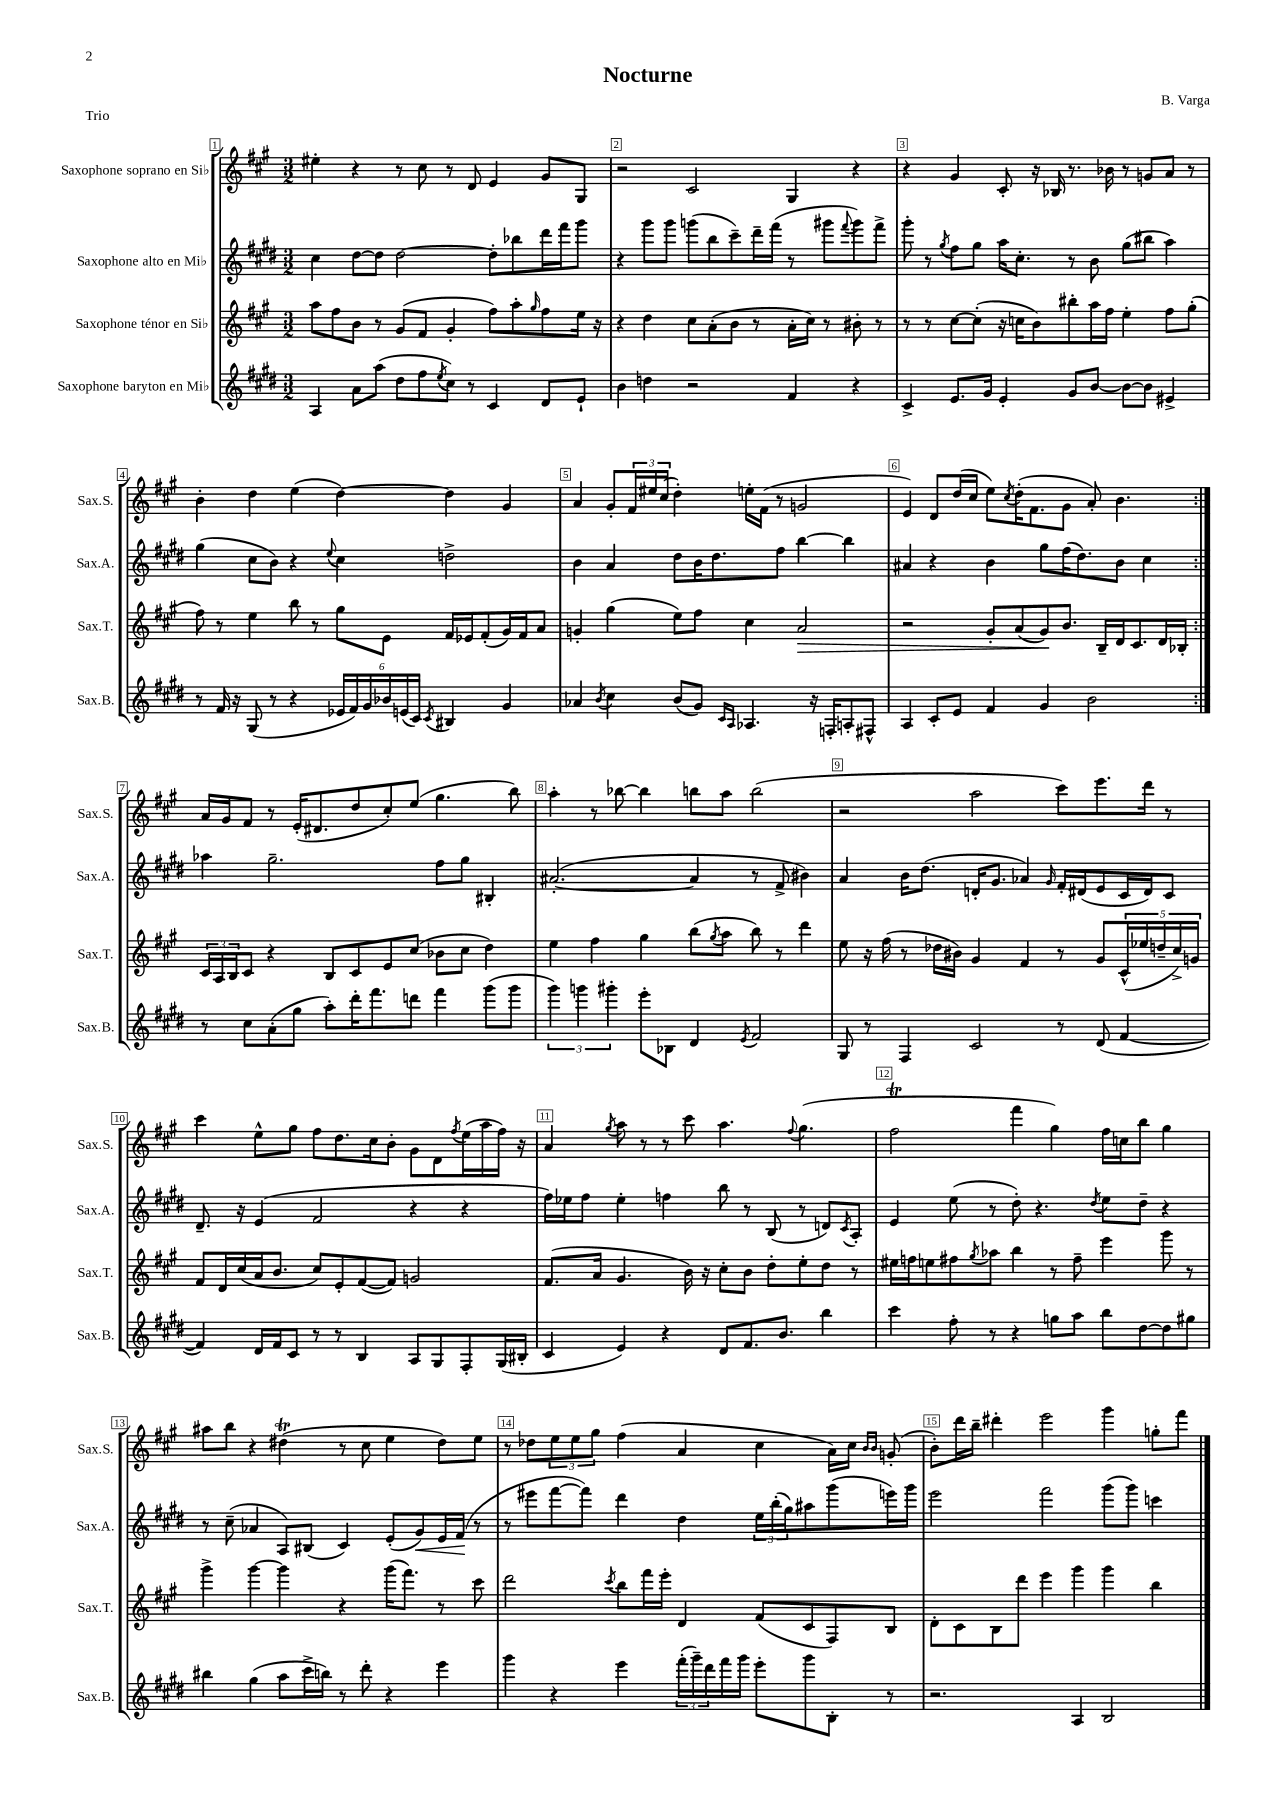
\header { title = "Nocturne" composer = "B. Varga" piece = "Trio" }
<<
\new StaffGroup <<
\new Staff = "s0" \with { instrumentName = "Saxophone soprano en Sib" shortInstrumentName = "Sax.S." } {
    \clef treble \key a \major \numericTimeSignature \time 3/2
    \repeat volta 2 { eis''4-. r4 r8 cis''8 r8 d'8 e'4 gis'8 gis8 |
    r2 cis'2 gis4 r4 |
    r4 gis'4 cis'8-. r16 bes16 r8. bes'16 r8 g'8 a'8 r8 |
    b'4-. d''4 e''4( d''4~) d''4 gis'4 |
    a'4 gis'8-. \tuplet 3/2 { fis'16 eis''16 cis''16( } d''4-.) e''16-. fis'16( r8 g'2 |
    e'4) d'8 d''16( cis''16 e''8) \acciaccatura { cis''8 } d''16-.( fis'8. gis'8 a'8-.) b'4. | }
    a'16 gis'16 fis'8 r8 e'16-.( dis'8. d''8 cis''8-.) e''8( gis''4. b''8) |
    a''4-. r8 bes''8~ bes''4 b''8 a''8 b''2( |
    r2 a''2 cis'''8) e'''8. d'''16 r8 |
    cis'''4 e''8-^ gis''8 fis''8 d''8. cis''16 b'8-. gis'8 d'8 \acciaccatura { fis''8 } e''16( a''16 fis''16) r16 |
    a'4 \acciaccatura { gis''8 } a''8 r8 r8 cis'''8 a''4. \appoggiatura { fis''8 } gis''4.( |
    fis''2\trill fis'''4 gis''4) fis''16 c''16 b''8 gis''4 |
    ais''8 b''8 r4 dis''4\trill( r8 cis''8 e''4 dis''8) e''8 |
    r8 des''8 \tuplet 3/2 { e''8 e''8 gis''8 } fis''4( a'4 cis''4 a'16) cis''16 \grace { b'16 b'16 } g'8-.( |
    b'8-.) d'''16 b''16-- dis'''4-. e'''2 gis'''4 g''8-. fis'''8 \bar "|." |
}
\new Staff = "s1" \with { instrumentName = "Saxophone alto en Mib" shortInstrumentName = "Sax.A." } {
    \clef treble \key e \major \numericTimeSignature \time 3/2
    \repeat volta 2 { cis''4 dis''8~ dis''8 dis''2~ dis''8-. bes''8 dis'''16 fis'''16 gis'''8 |
    r4 gis'''8 gis'''8 g'''8( b''8 cis'''8--) dis'''16-- fis'''16( r8 gis'''8 \appoggiatura { fis'''8 } gis'''8) fis'''8-> |
    gis'''8-. r8 \acciaccatura { gis''8 } fis''8 gis''8 a''16 cis''8.-. r8 b'8 gis''8( bis''8 a''4) |
    gis''4( cis''8 b'8) r4 \appoggiatura { e''8 } cis''4 d''2-> |
    b'4 a'4 dis''8 b'16 dis''8. fis''8 b''4~ b''4 |
    ais'4 r4 b'4 gis''8 fis''16( dis''8.) b'8 cis''4 | }
    aes''4 gis''2.-- fis''8 gis''8 bis4-. |
    ais'2.~-.( ais'4 r8 fis'8-> bis'4) |
    a'4 b'16 dis''8.( d'16-. gis'8. aes'4) \grace { gis'16 } fis'16-. dis'16( e'8 cis'16 dis'16) cis'8 |
    dis'8.-- r16 e'4( fis'2 r4 r4 |
    fis''16) ees''16 fis''8 ees''4-. f''4 b''8 r8 b8( r8 d'8) \acciaccatura { cis'8 } a8-. |
    e'4 e''8( r8 dis''8-.) r4. \acciaccatura { dis''8 } e''8 dis''8-- r4 |
    r8 cis''8--( aes'4 a8) bis8( cis'4) e'8-.( gis'8\<) e'16 fis'16\!( r8 |
    r8 eis'''8 fis'''8~ fis'''8) dis'''4 dis''4 \tuplet 3/2 { e''16 b''16-.( gis''16) } ais''8 gis'''8( e'''16) gis'''16 |
    e'''2 fis'''2 gis'''8( gis'''8) c'''4 \bar "|." |
}
\new Staff = "s2" \with { instrumentName = "Saxophone ténor en Sib" shortInstrumentName = "Sax.T." } {
    \clef treble \key a \major \numericTimeSignature \time 3/2
    \repeat volta 2 { a''8 fis''8 b'8 r8 gis'8( fis'8 gis'4-. fis''8) a''8-. \grace { gis''16 } fis''8 e''16 r16 |
    r4 d''4 cis''8 a'8-.( b'8 r8 a'16-. cis''16) r8 bis'8-. r8 |
    r8 r8 cis''8~ cis''8-.( r16 c''16 b'8) bis''8-. a''16 fis''16 e''4-. fis''8 gis''8-.( |
    fis''8) r8 e''4 b''8 r8 gis''8 e'8 fis'16 ees'16 fis'8-.( gis'16) fis'16 a'8 |
    g'4-. gis''4( e''8) fis''8 cis''4 a'2\> |
    r2 gis'8-. a'8( gis'8\!) b'8. b16-- d'16 cis'8. d'16 bes16-. | }
    \tuplet 3/2 { cis'16 a16 b16 } cis'8 r4 b8 cis'8 e'8 cis''8( bes'8 cis''8 d''4) |
    e''4 fis''4 gis''4 b''8( \acciaccatura { gis''8 } a''8 b''8) r8 d'''4 |
    e''8 r16 fis''16( r8 des''16 bis'16) gis'4 fis'4 r8 gis'8 \tuplet 5/4 { cis'16-^( ees''16 d''16-- cis''16->) g'16 } |
    fis'8 d'16 cis''16( a'16 b'8. cis''8) e'8-. fis'8~( fis'8) g'2 |
    fis'8.( a'16 gis'4. b'16) r16 cis''8-. b'8 d''8-. e''8-. d''8 r8 |
    eis''16 f''16 e''8 fis''8 \acciaccatura { gis''8 } aes''8 b''4 r8 fis''8-- e'''4 gis'''8 r8 |
    gis'''4-> gis'''4~ gis'''4 r4 gis'''16( fis'''8.) r8 cis'''8 |
    d'''2 \acciaccatura { cis'''8 } b''8 fis'''16 e'''16-. d'4 fis'8( cis'8 fis8) b8 |
    d'8-. cis'8 b8 d'''8 e'''4 gis'''4 gis'''4 b''4 \bar "|." |
}
\new Staff = "s3" \with { instrumentName = "Saxophone baryton en Mib" shortInstrumentName = "Sax.B." } {
    \clef treble \key e \major \numericTimeSignature \time 3/2
    \repeat volta 2 { a4 a'8 a''8( dis''8 fis''8 \acciaccatura { e''8 } cis''8) r8 cis'4 dis'8 e'8-! |
    b'4 d''4 r2 fis'4 r4 |
    cis'4-> e'8. gis'16 e'4-. gis'8 b'8~ b'8~ b'8 eis'4-> |
    r8 fis'16 r16 gis8( r8 r4 \tuplet 6/4 { ees'16 fis'16) gis'16 bes'16 e'16( cis'16) } \acciaccatura { cis'8 } bis4 gis'4 |
    aes'4 \acciaccatura { b'8 } cis''4 b'8( gis'8) \grace { cis'16 a16 } aes4. r16 f16-. a8-. fis8-^ |
    a4 cis'8-. e'8 fis'4 gis'4 b'2 | }
    r8 cis''8 a'8-.( gis''8 a''8-.) dis'''16-. fis'''8. d'''8 fis'''4 gis'''8( gis'''8 |
    \tuplet 3/2 { gis'''4) g'''4 gis'''4-. } e'''8-. bes8 dis'4 \acciaccatura { e'8 } fis'2 |
    gis8 r8 fis4 cis'2 r8 dis'8( fis'4~ |
    fis'4) dis'16 fis'16 cis'8 r8 r8 b4 a8 gis8 fis8-. gis16( bis16-. |
    cis'4 e'4) r4 dis'8 fis'8. b'8. b''4 |
    cis'''4 fis''8-. r8 r4 g''8 a''8 b''8 dis''8~ dis''8 gis''8 |
    bis''4 gis''4( a''8 cis'''16-> b''16) r8 dis'''8-. r4 e'''4 |
    gis'''4 r4 e'''4 \tuplet 3/2 { fis'''16-.( gis'''16--) dis'''16 } fis'''16 gis'''16 e'''8-. gis'''8 b8-. r8 |
    r2. a4 b2 \bar "|." |
}
>>
>>
\layout { \context { \Score \override BarNumber.break-visibility = ##(#f #t #t) barNumberVisibility = #all-bar-numbers-visible \override BarNumber.stencil = #(make-stencil-boxer 0.1 0.3 ly:text-interface::print) } }
